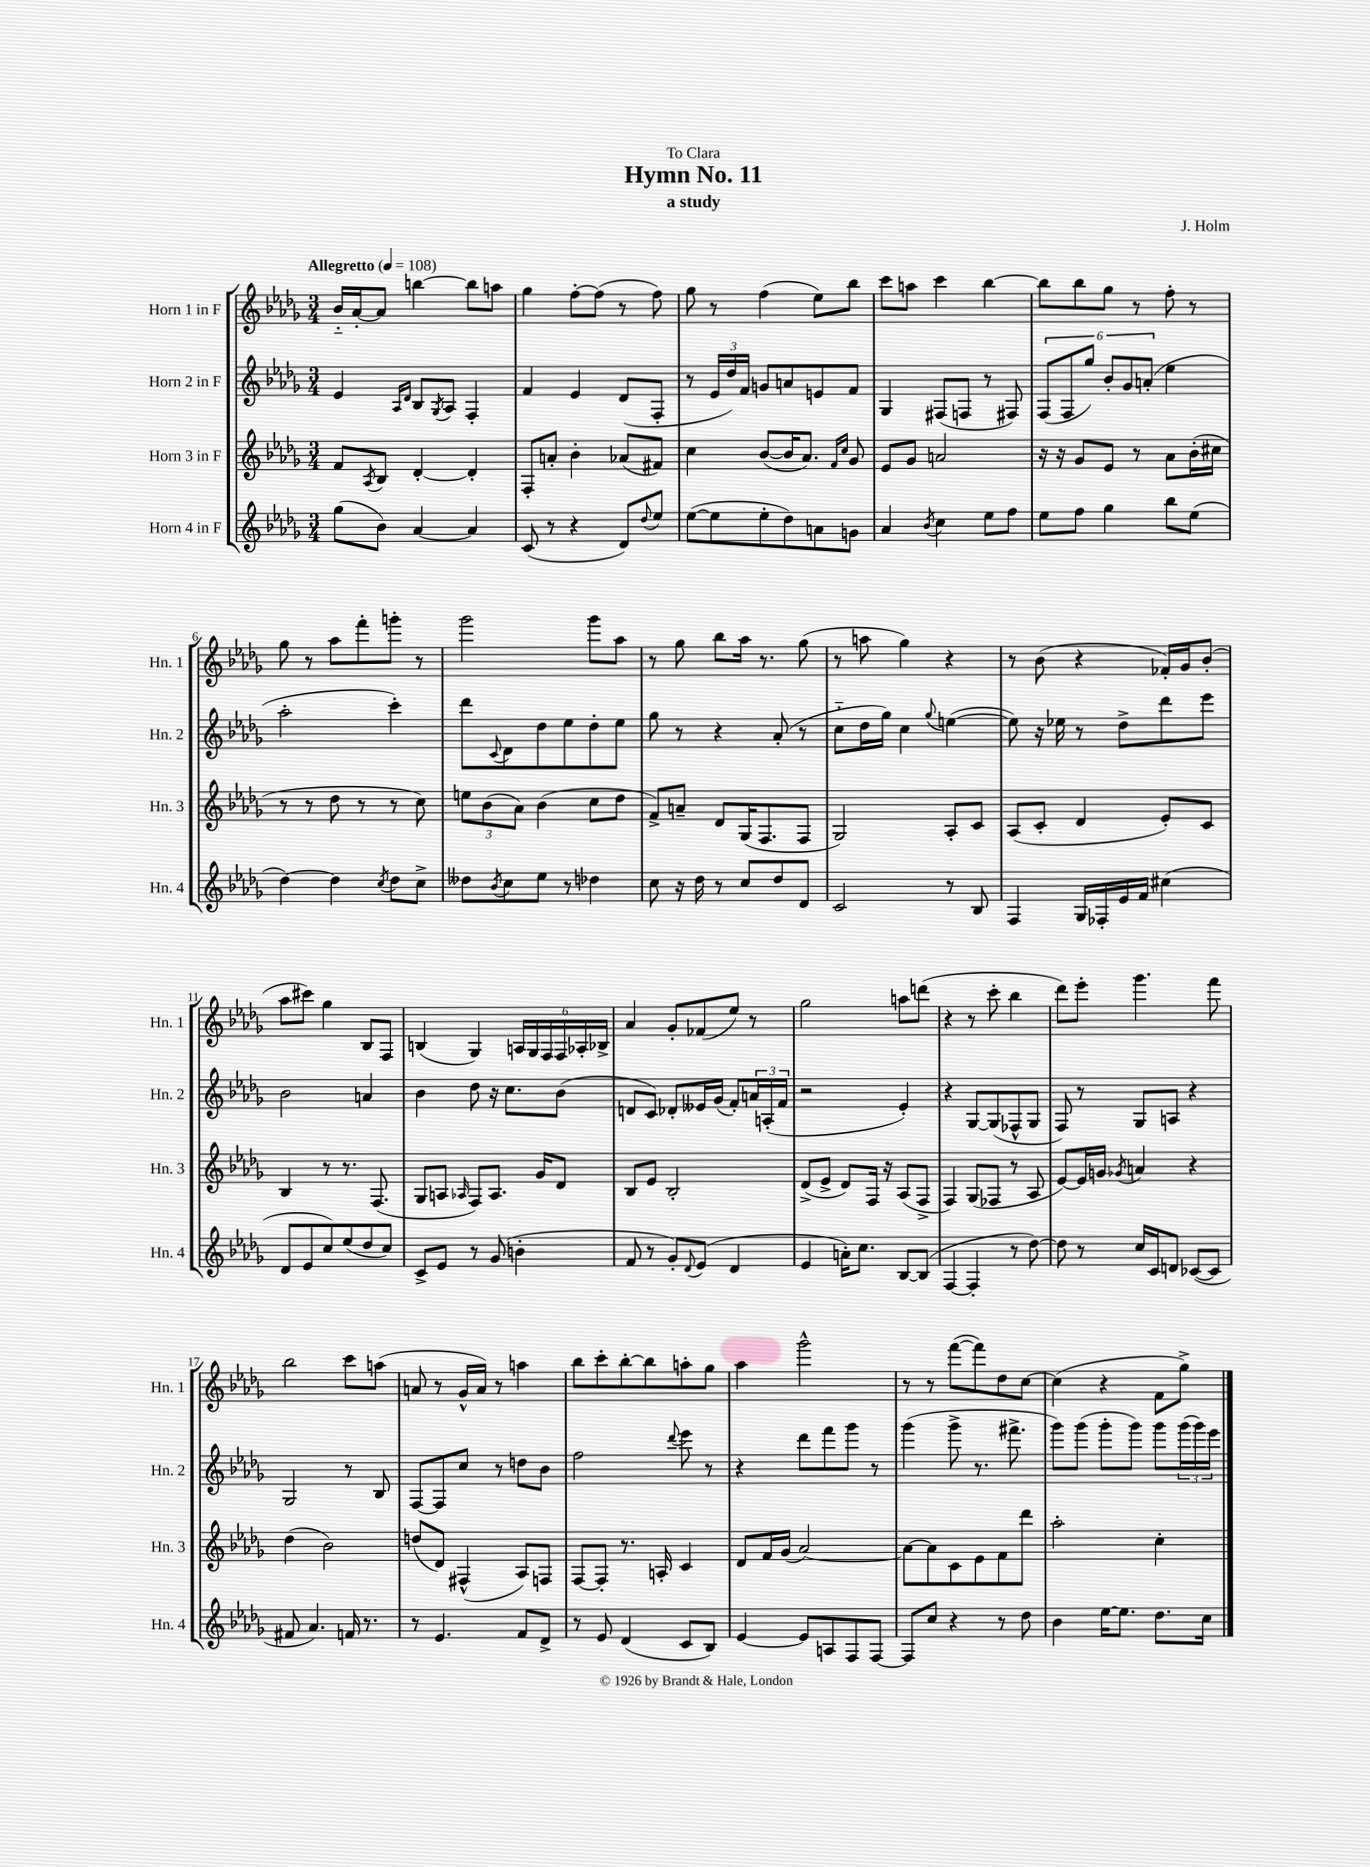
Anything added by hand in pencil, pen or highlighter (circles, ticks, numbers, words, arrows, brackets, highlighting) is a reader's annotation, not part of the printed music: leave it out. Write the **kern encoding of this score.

**kern	**kern	**kern	**kern
*staff4	*staff3	*staff2	*staff1
*clefG2	*clefG2	*clefG2	*clefG2
*k[b-e-a-d-g-]	*k[b-e-a-d-g-]	*k[b-e-a-d-g-]	*k[b-e-a-d-g-]
*M3/4	*M3/4	*M3/4	*M3/4
*MM108	*MM108	*MM108	*MM108
(8gg-	8f	4e-	16b-'~
.	.	.	[16a-'
.	8qA-	.	.
8b-)	8B-	.	8a-]
.	.	16qqA-	.
.	.	16qqd-	.
[4a-	[4d-'	8B-	[4bb
.	.	8qG-	.
.	.	8A-	.
4a-]	4d-']	4F'	8bb]
.	.	.	8aa
=	=	=	=
(8c	8F'	4f	4gg-
8r	8a'	.	.
4r	4b-'	4e-	[8ff'
.	.	.	(8ff]
8d-)	(8a-	(8d-	8r
8qqdd-	.	.	.
8ee-	8f#)	8F'	8ff)
=	=	=	=
([8ee-	4cc	8r	8gg-
8ee-]	.	24e-	8r
.	.	24dd-)	.
.	.	24f	.
8ee-'	([8b-	8g	(4ff
8dd-)	16b-]	8a	.
.	8.a-)	.	.
8a	.	8e	8ee-)
.	16qqf	.	.
.	16qqcc	.	.
8g	8g-	8f	8bb-
=	=	=	=
4a-	8e-	4G-	8ccc
.	8g-	.	8aa
8qb-	.	.	.
4cc	2a	(8F#	4ccc
.	.	8F	.
8ee-	.	8r	[4bb-
8ff	.	8F#)	.
=	=	=	=
8ee-	16r	(12F	8bb-]
.	16r	.	.
.	.	12F	.
8ff	8g-	.	8bb-
.	.	12gg-)	.
4gg-	8e-	12b-'	8gg-
.	.	12g-	.
.	8r	.	8r
.	.	(12a'	.
8bb-	8a-	4ee-	8ff'
(8ee-	(16b-'	.	8r
.	16cc#	.	.
=	=	=	=
[4dd-)	8r	2aa-'	8gg-
.	8r	.	8r
4dd-]	8dd-	.	8aa-
.	8r	.	8fff'
8qcc	.	.	.
8dd-	8r	4ccc')	8ggg'
8cc^	8cc)	.	8r
=	=	=	=
8dd--	12ee	8ddd-	2ggg-
.	(12b-	.	.
8qb-	.	8qqc	.
8cc	.	8d-	.
.	12a-)	.	.
8ee-	(4b-	8dd-	.
8r	.	8ee-	.
4dd-	8cc	8dd-'	8ggg-
.	8dd-	8ee-	8aa-
=	=	=	=
8cc	8f^)	8gg-	8r
16r	8a~	8r	8gg-
16dd-	.	.	.
8r	8d-	4r	8bb-
8cc	(16G-	.	16aa-
.	8.F	.	8.r
8dd-	.	(8a-'	.
8d-	8F	8r	(8gg-
=	=	=	=
2c	2G-)	8cc'~	8r
.	.	16dd-	8aa
.	.	16gg-)	.
.	.	4cc	4gg-)
.	.	8qqgg-	.
8r	8A-'	([4ee	4r
8B-	8c	.	.
=	=	=	=
4F	(8A-	8ee])	8r
.	8c'	16r	(8b-
.	.	16ee-	.
16G-	4d-	8r	4r
16F-'	.	.	.
16e-	.	8dd-^	.
16f	.	.	.
(4cc#	8e-')	8ddd-	16f-')
.	.	.	16g-
.	8c	8eee-	(8b-'
=	=	=	=
8d-	4B-	2b-	8aa-
8e-	.	.	8ccc#)
8cc)	8r	.	4gg-
(8ee-	8.r	.	.
8dd-	.	4a	8B-
.	(8.F	.	.
8cc)	.	.	8F
=	=	=	=
8c^	8G-	4b-	(4B
8e-	8A	.	.
.	16qqA-	.	.
8r	8F)	8dd-	4G-)
(8g-	8.A-	16r	.
.	.	8.cc	.
4b'	.	.	24A
.	.	.	24G-
.	16g-	.	.
.	.	.	24F
.	8d-	(8b-	24F
.	.	.	24A-'
.	.	.	24B-^
=	=	=	=
8f	8B-	8d	4a-
8r	8e-	8c)	.
8g-')	2B-'	8d-'	8g-'
8qqd-	.	.	.
(8e-	.	16e--	(8f-
.	.	(16g-	.
4d-	.	8f')	8ee-)
.	.	24a	8r
.	.	(24A'	.
.	.	24f	.
=	=	=	=
4e-	(8d-^	2r	2gg-
.	8e-^	.	.
16a')	8d-)	.	.
8.cc	.	.	.
.	16F	.	.
.	16r	.	.
[8B-	(8A-	4e-')	8aa
(8B-]	8F^	.	(8ddd
=	=	=	=
[4F	4F)	4r	4r
4F']	(8G-	[8G-	8r
.	8F-	(8G-]	8ccc'
8r	8r	8F-^^	4bb-
[8dd-)	8A-	8G-	.
=	=	=	=
8dd-]	[8e-)	8F)	8ddd-)
8r	16e-]	8r	8eee-'
.	16g	.	.
.	8qg-	.	.
16cc	4a	8G-	4.ggg-
16c	.	.	.
8d	.	8A	.
([8c-	4r	4r	.
8c-]	.	.	8fff
=	=	=	=
8f#	(4dd-	2G-	2bb-
4.a-)	.	.	.
.	2b-)	.	.
16f	.	8r	8ccc
8.r	.	.	.
.	.	8B-	(8aa
=	=	=	=
8r	(8dd	[8F	8a
4.e-	8d-)	8F]	8r
.	(4F#^^	8cc	16g-^^
.	.	.	16a)
.	.	8r	8r
8f	8A-)	8dd	4aa
8d-^	8F	8b-	.
=	=	=	=
8r	[8F	2ff	8bb-
8e-	8F']	.	8ccc'
(4d-	8.r	.	[8bb-'
.	.	.	8bb-]
.	16A'	.	.
.	.	8qqddd-	.
8c	4c	8eee-	8aa'
8B-)	.	8r	8gg-
=	=	=	=
[4e-	8d-	4r	4aa-
.	16f	.	.
.	(16g-	.	.
8e-]	[2a-)	8ddd-	2ggg-^^
8A	.	8fff	.
8F	.	8ggg-	.
[8F	.	8r	.
=	=	=	=
8F]	8a-_	(4ggg-	8r
8cc	8a-]	.	8r
4r	8c	8ggg-^	([8fff
.	8e-	8.r	8fff])
8r	8f	.	8dd-
.	.	8.fff#^	.
8dd-	8ddd-	.	[8cc
=	=	=	=
4b-	2aa-'	8ggg-)	(4cc]
.	.	(8ggg-	.
[16ee-	.	8ggg-'	4r
8.ee-]	.	.	.
.	.	8ggg-)	.
8.dd-	4cc'	8ggg-	8f
.	.	(24ggg-	8gg-^)
.	.	24ggg-)	.
16cc	.	.	.
.	.	24eee-	.
==	==	==	==
*-	*-	*-	*-
